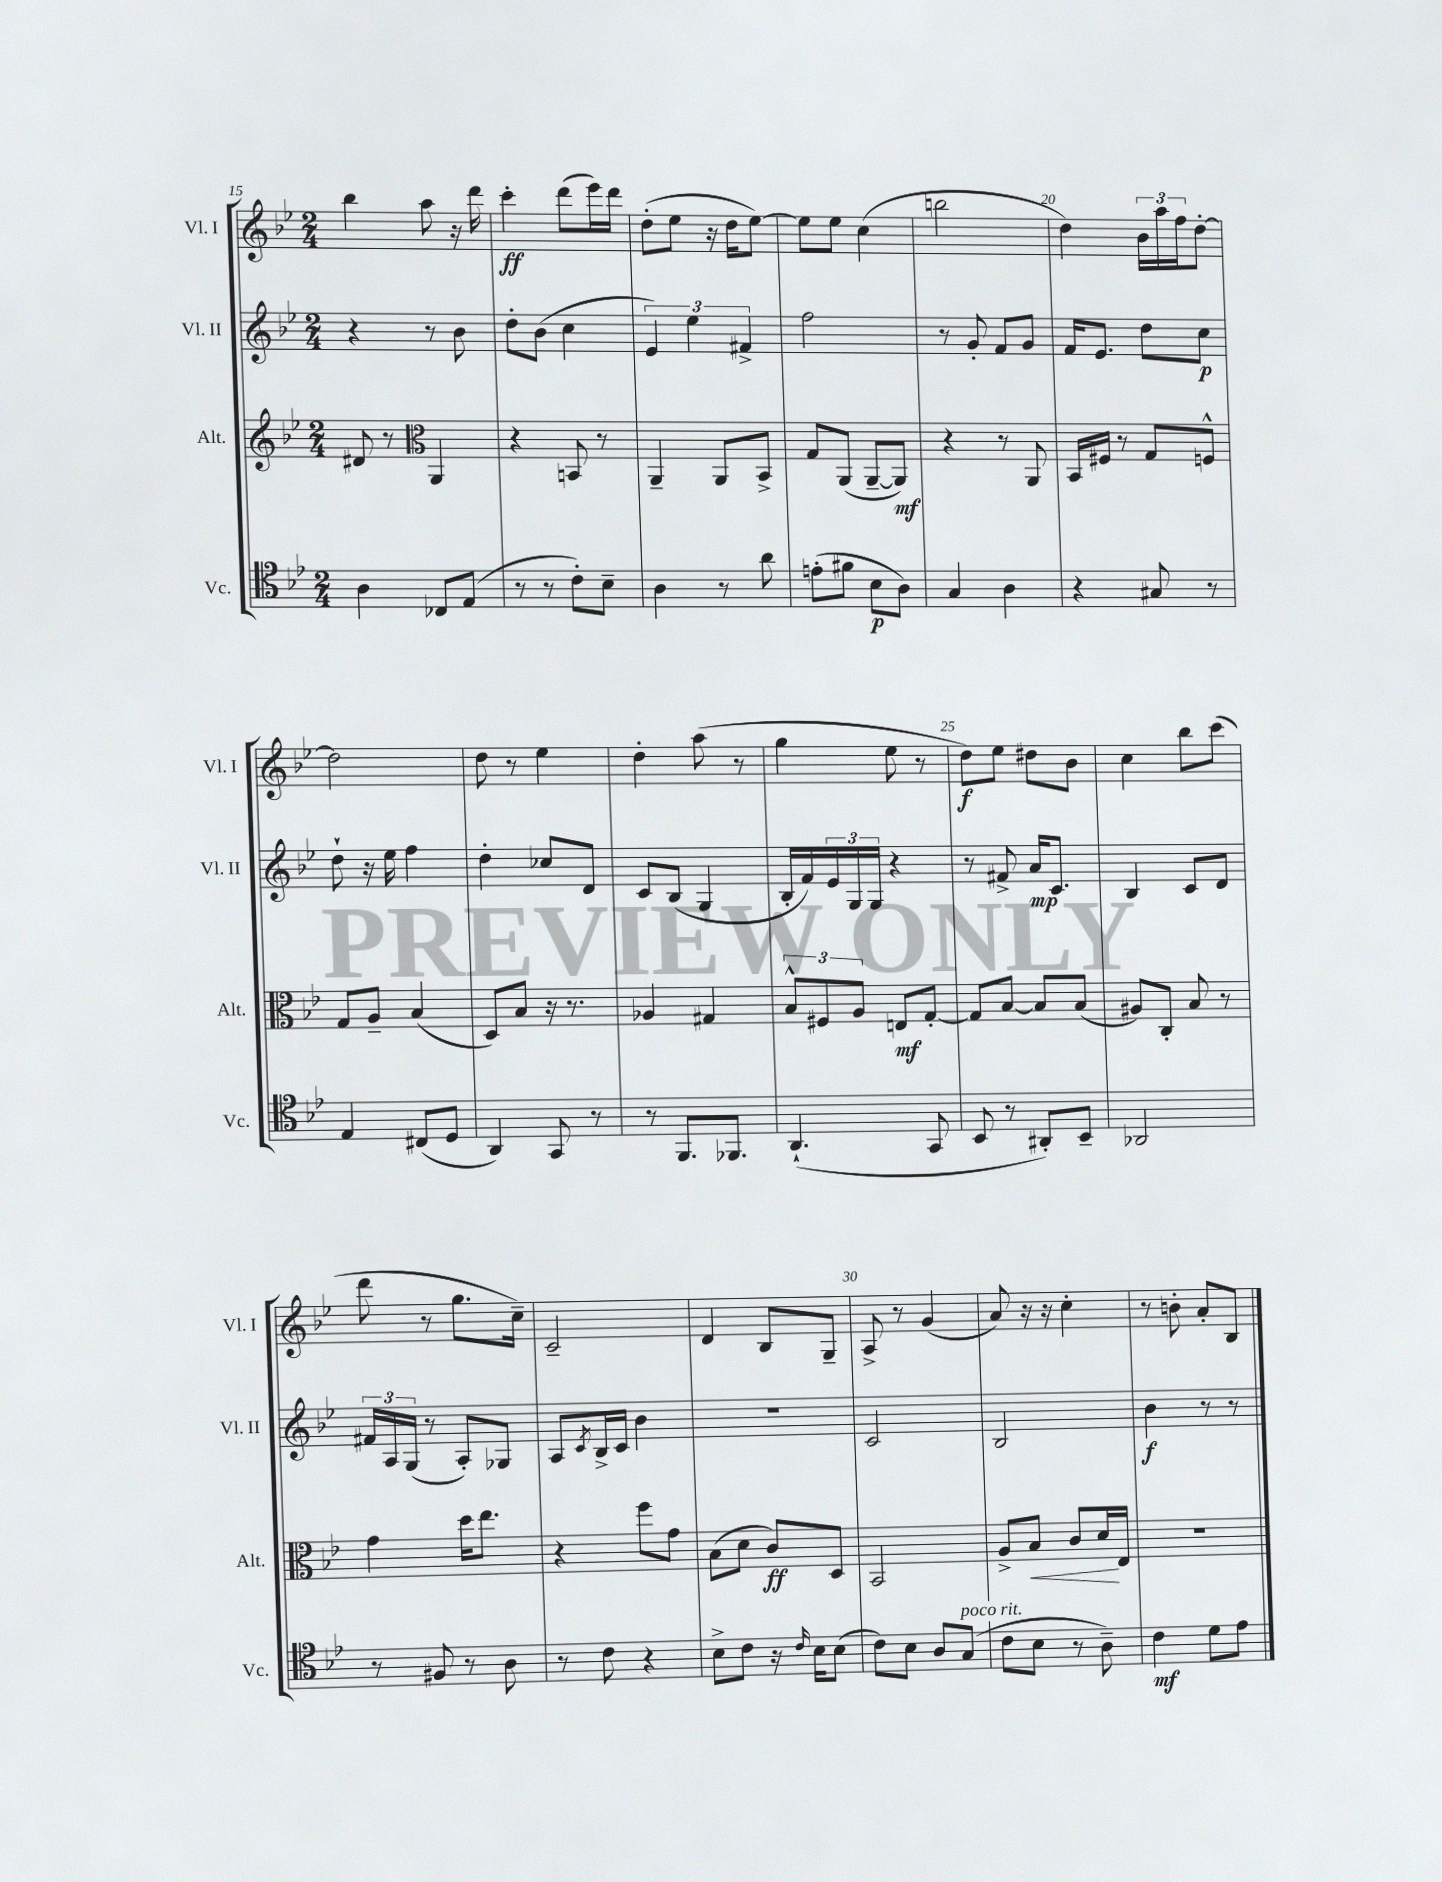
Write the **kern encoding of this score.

**kern	**dynam	**kern	**dynam	**kern	**dynam	**kern	**dynam
*part4	*part4	*part3	*part3	*part2	*part2	*part1	*part1
*staff4	*staff4	*staff3	*staff3	*staff2	*staff2	*staff1	*staff1
*I"Vc.	*	*I"Alt.	*	*I"Vl. II	*	*I"Vl. I	*
*I'Vc.	*	*I'Alt.	*	*I'Vl. II	*	*I'Vl. I	*
*clefC4	*	*clefG2	*	*clefG2	*	*clefG2	*
*k[b-e-]	*	*k[b-e-]	*	*k[b-e-]	*	*k[b-e-]	*
*M2/4	*	*M2/4	*	*M2/4	*	*M2/4	*
=15	=15	=15	=15	=15	=15	=15	=15
4A\	.	8d#X/	.	4r	.	4bb-\	.
.	.	8r	.	.	.	.	.
*	*	*clefC3	*	*	*	*	*
8C-X/L	.	4AA/	.	8r	.	8aa\	.
(8E-/J	.	.	.	8b-\	.	16r	.
.	.	.	.	.	.	16ddd\	.
=16	=16	=16	=16	=16	=16	=16	=16
8r	.	4r	.	8dd'\L	.	4ccc'\	ff
8r	.	.	.	(8b-\J	.	.	.
8c'\L)	.	8BBn/	.	4cc\	.	(8ddd\L	.
8B-~\J	.	8r	.	.	.	16eee-\L)	.
.	.	.	.	.	.	16ddd\JJ	.
=17	=17	=17	=17	=17	=17	=17	=17
4A\	.	4AA~/	.	6e-/)	.	(8dd'\L	.
.	.	.	.	.	.	8ee-\J	.
.	.	.	.	6ee-\	.	.	.
8r	.	8AA/L	.	.	.	16r	.
.	.	.	.	.	.	16dd\KL	.
.	.	.	.	6f#X^/	.	.	.
8a\	.	8BB-^/J	.	.	.	[8ee-\J)	.
=18	=18	=18	=18	=18	=18	=18	=18
(8en'\L	.	8G/L	.	2ff\	.	8ee-\L]	.
8f#X\J	.	(8AA/J	.	.	.	8ee-\J	.
8B-\L	p	[8AA~/L	.	.	.	(4cc\	.
8A\J)	.	8AA/J])	mf	.	.	.	.
=19	=19	=19	=19	=19	=19	=19	=19
4G/	.	4r	.	8r	.	2bbn\	.
.	.	.	.	8g'/	.	.	.
4A\	.	8r	.	8f/L	.	.	.
.	.	8AA/	.	8g/J	.	.	.
=20	=20	=20	=20	=20	=20	=20	=20
4r	.	16BB-/LL	.	16f/KL	.	4dd\)	.
.	.	16F#X/JJ	.	8.e-/J	.	.	.
.	.	8r	.	.	.	.	.
8G#X/	.	8G/L	.	8dd\L	.	24b-\LL	.
.	.	.	.	.	.	24aa\	.
.	.	.	.	.	.	24ff\J	.
8r	.	8Fn^^/J	.	8cc\J	p	[8dd'\J	.
!!LO:LB:g=z
=21	=21	=21	=21	=21	=21	=21	=21
4E-/	.	8G/L	.	8dd`\	.	2dd\]	.
.	.	8A~/J	.	16r	.	.	.
.	.	.	.	16ee-\	.	.	.
(8C#X/L	.	(4B-/	.	4ff\	.	.	.
8D/J	.	.	.	.	.	.	.
=22	=22	=22	=22	=22	=22	=22	=22
4AA/)	.	8D/L)	.	4dd'\	.	8dd\	.
.	.	8B-/J	.	.	.	8r	.
8GG/	.	16r	.	8cc-X/L	.	4ee-\	.
.	.	8.r	.	.	.	.	.
8r	.	.	.	8d/J	.	.	.
=23	=23	=23	=23	=23	=23	=23	=23
8r	.	4A-X/	.	8c/L	.	4dd'\	.
8.FF/L	.	.	.	(8B-/J	.	.	.
.	.	4G#X/	.	4G/	.	(8aa\	.
8.FF-X/J	.	.	.	.	.	.	.
.	.	.	.	.	.	8r	.
=24	=24	=24	=24	=24	=24	=24	=24
(4.AA`/	.	12B-^^/L	.	16B-'/LL	.	4gg\	.
.	.	.	.	16f/)	.	.	.
.	.	12F#X/	.	.	.	.	.
.	.	.	.	24e-/	.	.	.
.	.	12A/J	.	24G/	.	.	.
.	.	.	.	24G/JJ	.	.	.
.	.	8En/L	mf	4r	.	8ee-\	.
8GG/	.	[8G'/J	.	.	.	8r	.
=25	=25	=25	=25	=25	=25	=25	=25
8BB-/	.	8G/L]	.	8r	.	8dd\L)	f
8r	.	[8B-/J	.	8f#X^/	.	8ee-\J	.
8AA#X'/L)	.	8B-/L]	.	16a/KL	mp	8dd#X\L	.
.	.	.	.	8.c/J	.	.	.
8BB-~/J	.	(8B-/J	.	.	.	8b-\J	.
=26	=26	=26	=26	=26	=26	=26	=26
2AA-X/	.	8A#X/L)	.	4B-/	.	4cc\	.
.	.	8C'/J	.	.	.	.	.
.	.	8B-/	.	8c/L	.	8bb-\L	.
.	.	8r	.	8d/J	.	(8ccc\J	.
!!LO:LB:g=z
=27	=27	=27	=27	=27	=27	=27	=27
8r	.	4g\	.	24f#X/LL	.	8ddd\	.
.	.	.	.	24A/	.	.	.
.	.	.	.	(24G/JJ	.	.	.
8F#X/	.	.	.	8r	.	8r	.
8r	.	16dd\KL	.	8A'/L)	.	8.gg\L	.
.	.	8.ee-\J	.	.	.	.	.
8A\	.	.	.	8G-X/J	.	.	.
.	.	.	.	.	.	16cc~\Jk)	.
=28	=28	=28	=28	=28	=28	=28	=28
8r	.	4r	.	8A/L	.	2c~/	.
.	.	.	.	8qc/	.	.	.
8c\	.	.	.	16B-^/L	.	.	.
.	.	.	.	16c/JJ	.	.	.
4r	.	8ff\L	.	4b-\	.	.	.
.	.	8g\J	.	.	.	.	.
=29	=29	=29	=29	=29	=29	=29	=29
8B-^\L	.	(8B-\L	.	2r	.	4d/	.
8c\J	.	8d\J	.	.	.	.	.
16r	.	8c/L)	ff	.	.	8B-/L	.
16qqc/	.	.	.	.	.	.	.
16B-\KL	.	.	.	.	.	.	.
(8B-\J	.	8D/J	.	.	.	8G~/J	.
=30	=30	=30	=30	=30	=30	=30	=30
8c\L)	.	2BB-/	.	2c/	.	8A^/	.
8B-\J	.	.	.	.	.	8r	.
8A/L	.	.	.	.	.	(4g/	.
!LO:TX:a:i:t=poco rit.	!	!	!	!	!	!	!
(8G/J	.	.	.	.	.	.	.
=31	=31	=31	=31	=31	=31	=31	=31
8c\L	.	8A^/L	.	2B-/	.	8a/)	.
!	!	!	!LO:HP:b	!	!	!	!
8B-\J	.	8B-/J	<	.	.	16r	.
.	.	.	.	.	.	16r	.
8r	.	8c/L	.	.	.	4cc'\	.
8A~\)	.	16d/L	.	.	.	.	.
.	.	16E-/JJ	[	.	.	.	.
=32	=32	=32	=32	=32	=32	=32	=32
4c\	mf	2r	.	4b-\	f	8r	.
.	.	.	.	.	.	8bn'\	.
8d\L	.	.	.	8r	.	8a'/L	.
8e-\J	.	.	.	8r	.	8B-/J	.
==	==	==	==	==	==	==	==
*-	*-	*-	*-	*-	*-	*-	*-
